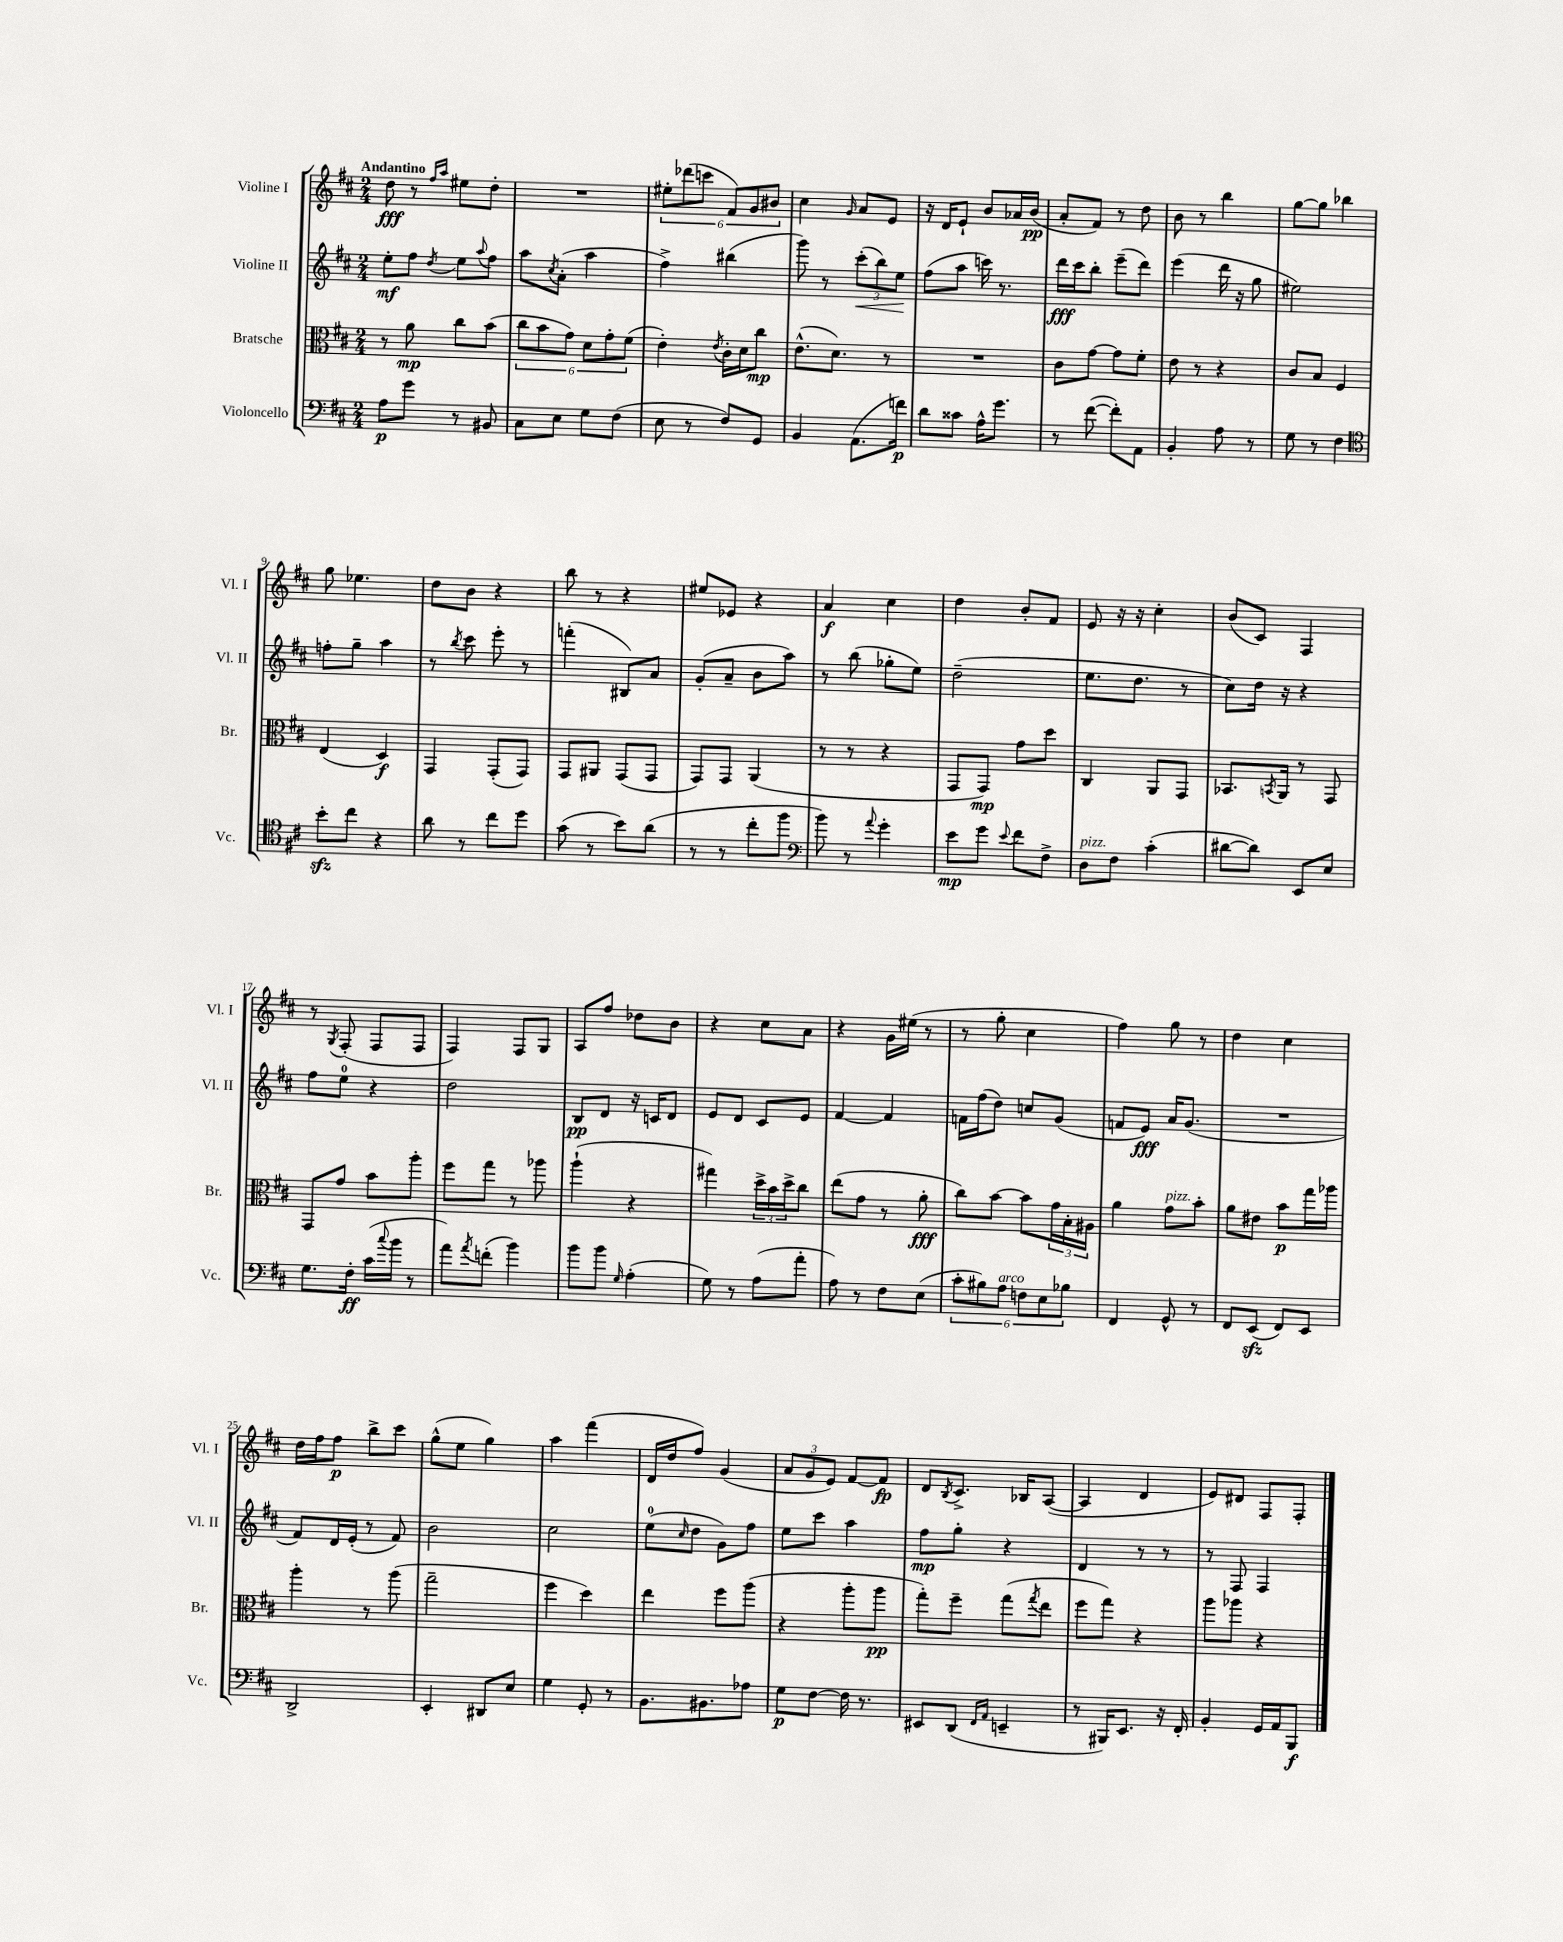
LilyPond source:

<<
\new StaffGroup <<
\new Staff = "s0" \with { instrumentName = "Violine I" shortInstrumentName = "Vl. I" } {
    \clef treble \key d \major \numericTimeSignature \time 2/4 \tempo "Andantino"
    d''8\fff r8 \grace { fis''16 a''16 } eis''8 d''8-. |
    R2 |
    \tuplet 6/4 { eis''8-. des'''8( c'''8 fis'8) g'8 bis'8 } |
    cis''4 \grace { g'16 } a'8 e'8 |
    r16 d'16 e'8-! b'8 aes'16 b'16\pp( |
    a'8-. fis'8) r8 d''8 |
    b'8 r8 b''4 |
    g''8~ g''8 bes''4 |
    g''8 ees''4. |
    d''8 b'8 r4 |
    b''8 r8 r4 |
    eis''8 ees'8 r4 |
    a'4\f cis''4 |
    d''4 b'8-. fis'8 |
    e'8 r16 r16 cis''4-. |
    b'8( cis'8) fis4 |
    r8 \acciaccatura { g8 } fis8-.( fis8 fis8 |
    fis4) fis8 g8 |
    a8 fis''8 des''8 b'8 |
    r4 cis''8 a'8 |
    r4 g'16 eis''16( r8 |
    r8 g''8-. cis''4 |
    fis''4) g''8 r8 |
    d''4 cis''4 |
    d''16 fis''16 fis''8\p b''8-> cis'''8 |
    g''8-^( e''8 g''4) |
    a''4 fis'''4( |
    d'16 d''16 fis''8) g'4( |
    \tuplet 3/2 { a'8 g'8 e'8) } fis'8~ fis'8\fp |
    d'8 \acciaccatura { b8 } cis'8.-> bes16 a8~( |
    a4 d'4 |
    e'8) dis'8 fis8 fis8-. \bar "|." |
}
\new Staff = "s1" \with { instrumentName = "Violine II" shortInstrumentName = "Vl. II" } {
    \clef treble \key d \major \numericTimeSignature \time 2/4
    e''8-.\mf fis''8 \acciaccatura { d''8 } e''8 \appoggiatura { a''8 } fis''8 |
    a''8 \acciaccatura { cis''8 } a'8-.( a''4 |
    fis''4->) bis''4( |
    g'''8) r8 \tuplet 3/2 { cis'''8-.\<( b''8) e''8\! } |
    fis''8( a''8 c'''16) r8. |
    d'''16\fff cis'''16 b''8-. e'''8--( d'''8) |
    e'''4( d'''16 r16 g''8 |
    eis''2) |
    f''8-. g''8-- a''4 |
    r8 \acciaccatura { b''8 } cis'''8 e'''8-. r8 |
    f'''4-.( bis8) a'8 |
    g'8-.( a'8-- b'8 a''8) |
    r8 b''8( ges''8-. e''8) |
    d''2--( |
    e''8. d''8. r8 |
    cis''8) d''16 r16 r4 |
    fis''8 e''8-0 r4 |
    d''2 |
    b8\pp d'8 r16 c'16 d'8 |
    e'8 d'8 cis'8 e'8 |
    fis'4~ fis'4 |
    f'16 fis''16( d''8) c''8 g'8( |
    f'8 e'8\fff) a'16 g'8.( |
    R2 |
    fis'8) d'16 e'16-.( r8 fis'8) |
    b'2 |
    cis''2 |
    e''8-0( \grace { cis''16 } d''8 g'8) fis''8 |
    e''8 cis'''8 a''4 |
    fis''8\mp g''8-. r4 |
    d'4 r8 r8 |
    r8 fis8 fis4 \bar "|." |
}
\new Staff = "s2" \with { instrumentName = "Bratsche" shortInstrumentName = "Br." } {
    \clef alto \key d \major \numericTimeSignature \time 2/4
    r8 a'8\mp cis''8 b'8( |
    \tuplet 6/4 { cis''8 b'8 g'8) d'8 g'8-. fis'8( } |
    e'4-.) \acciaccatura { e'8 } cis'16-. d'16 cis''8\mp |
    e'8.-^( d'8.) r8 |
    R2 |
    cis'8 g'8~ g'8 fis'8-. |
    e'8 r8 r4 |
    cis'8 b8 fis4 |
    e4( d4\f) |
    g,4 g,8-.( g,8) |
    g,8 ais,8 g,8( g,8 |
    g,8) g,8 a,4( |
    r8 r8 r4 |
    g,8 g,8\mp) g'8 d''8 |
    cis4 a,8 g,8 |
    bes,8. \acciaccatura { b,8 } a,16 r8 g,8 |
    g,8 g'8 b'8 a''8-. |
    fis''8 g''8 r8 aes''8 |
    a''4-!( r4 |
    gis''4) \tuplet 3/2 { d''16-> b'16 d''16-> } cis''8 |
    e''8( g'8 r8 a'8-.\fff |
    cis''8) b'8~ b'8 \tuplet 3/2 { g'16 b16-. ais16 } |
    a'4 g'8^\markup { \italic "pizz." } b'8-. |
    a'8 eis'8 b'8\p g''16 aes''16 |
    a''4-. r8 a''8( |
    g''2-- |
    fis''4 d''4) |
    e''4 fis''8 a''8( |
    r4 a''8-. a''8\pp |
    g''8-.) fis''8-- g''8( \acciaccatura { g''8 } e''8 |
    fis''8 g''8) r4 |
    a''8 aes''8 r4 \bar "|." |
}
\new Staff = "s3" \with { instrumentName = "Violoncello" shortInstrumentName = "Vc." } {
    \clef bass \key d \major \numericTimeSignature \time 2/4
    a8\p g'8 r8 bis,8 |
    cis8 e8 g8 fis8( |
    e8 r8 fis8) g,8 |
    b,4 a,8.( f'16\p) |
    d'8 cisis'8 a16-^ g'8. |
    r8 fis'8~( fis'8-.) a,8 |
    b,4-. a8 r8 |
    g8 r8 fis4 |
    \clef tenor b'8-.\sfz cis''8 r4 |
    a'8 r8 cis''8 d''8 |
    g'8( r8 b'8) a'8( |
    r8 r8 cis''8-. fis''8 |
    \clef bass b'8) r8 \appoggiatura { a'8 } g'4-. |
    e'8\mp g'8 \appoggiatura { e'8 } fis'8 fis8-> |
    d8^\markup { \italic "pizz." } fis8 cis'4-.( |
    dis'8~ dis'8) e,8 e8 |
    g8. fis16-.\ff cis'16( \appoggiatura { cis''8 } b'16 r8 |
    a'8) \acciaccatura { a'8 } f'8-.( b'4) |
    b'8 b'8 \grace { g16 } a4-.( |
    g8) r8 a8( a'8-. |
    a8) r8 fis8 e8( |
    \tuplet 6/4 { cis'8-. bis8) a8^\markup { \italic "arco" } f8 e8 bes8 } |
    fis,4 g,8-^ r8 |
    fis,8 e,8\sfz( fis,8) e,8 |
    d,2-> |
    e,4-. dis,8 e8 |
    g4 g,8-. r8 |
    b,8. bis,8. aes8 |
    g8\p fis8~ fis16 r8. |
    eis,8 d,8( \grace { fis,16 a,16 } e,4-- |
    r8 bis,,16) e,8. r16 fis,16-. |
    b,4-. g,16 a,16 b,,8\f \bar "|." |
}
>>
>>
